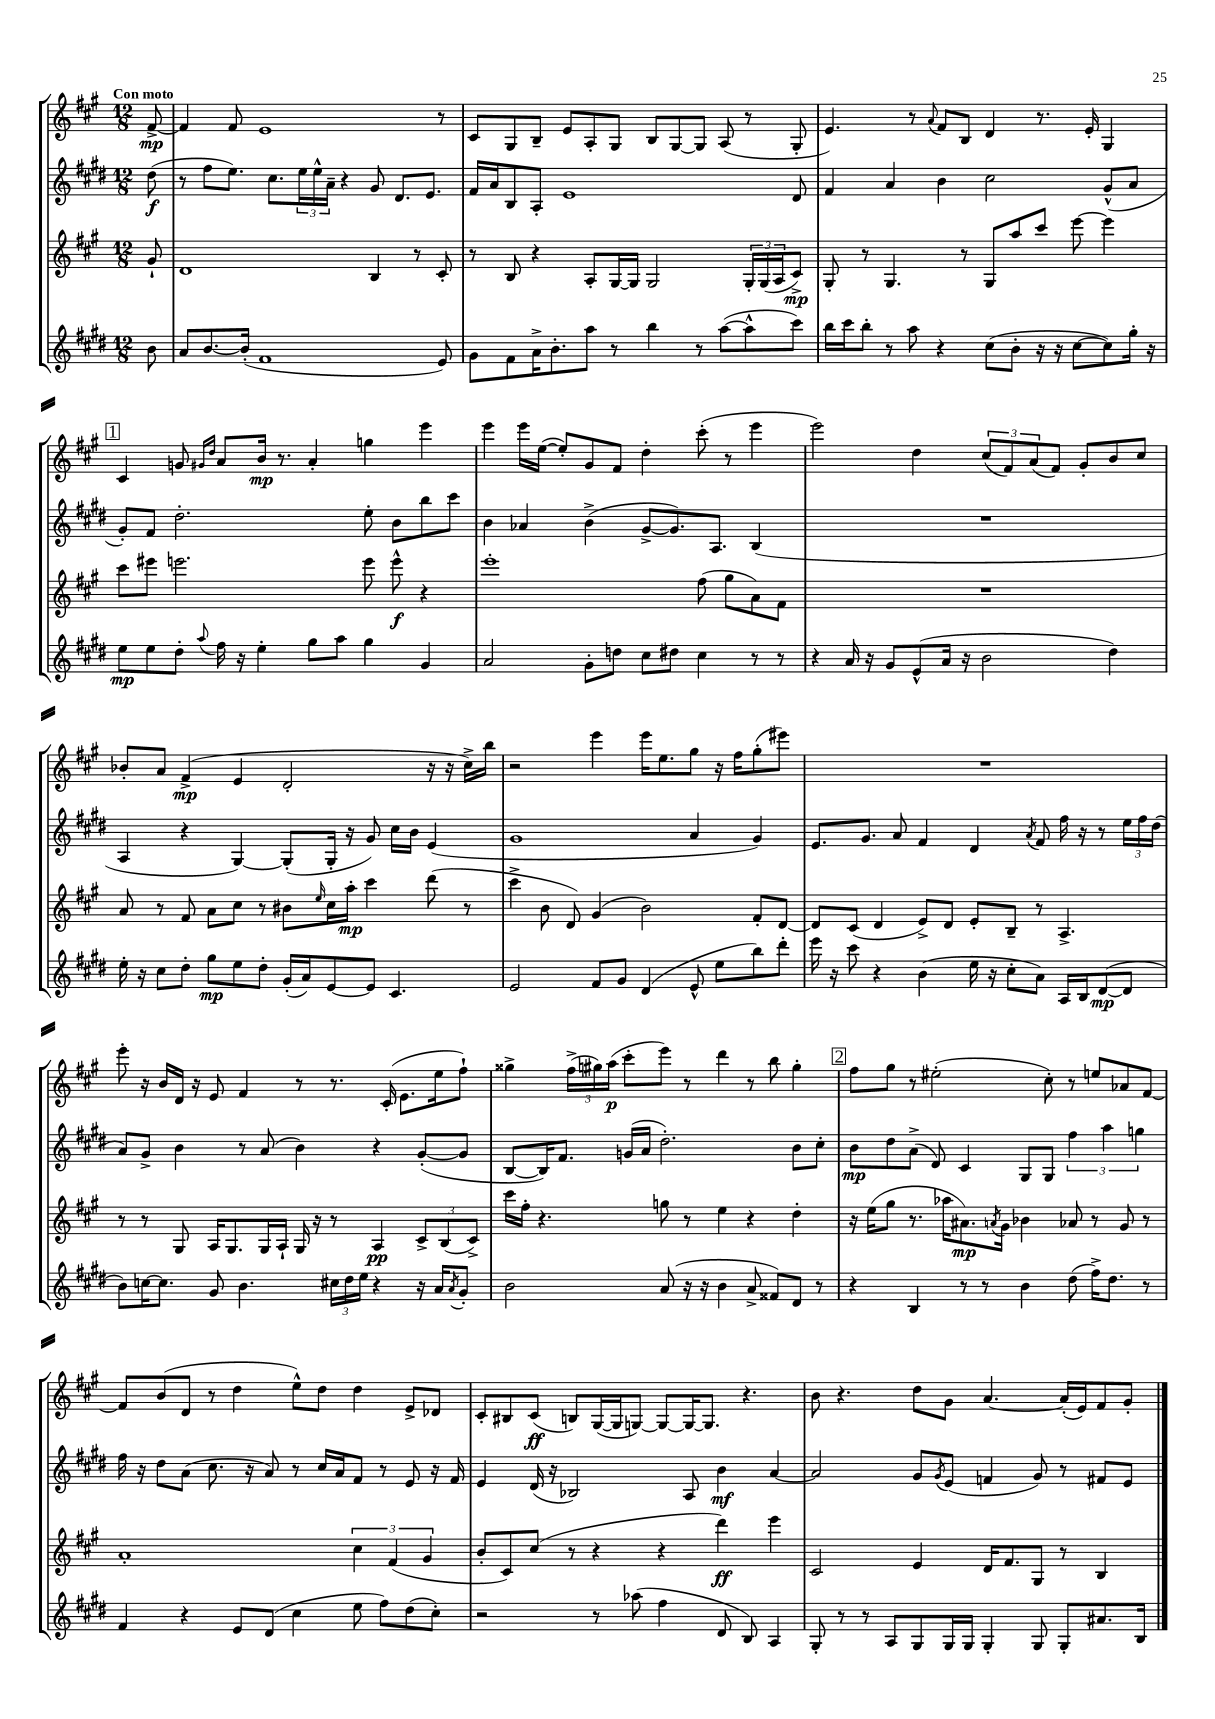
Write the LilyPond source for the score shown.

<<
\new StaffGroup <<
\new Staff = "s0" {
    \clef treble \key a \major \numericTimeSignature \time 12/8 \partial 8 \tempo "Con moto"
    fis'8~->\mp |
    fis'4 fis'8 e'1 r8 |
    cis'8 gis8 b8-- e'8 a8-. gis8 b8 gis8~ gis8 a8( r8 gis8-. |
    e'4.) r8 \appoggiatura { a'8 } fis'8 b8 d'4 r8. e'16-. gis4 |
    \mark \markup { \box "1" } cis'4 g'8 \grace { gis'16 d''16 } a'8 b'16\mp r8. a'4-. g''4 e'''4 |
    e'''4 e'''16 e''16~( e''8-.) gis'8 fis'8 d''4-. cis'''8-.( r8 e'''4 |
    e'''2) d''4 \tuplet 3/2 { cis''8( fis'8) a'8( } fis'8) gis'8-. b'8 cis''8 |
    bes'8-. a'8 fis'4->\mp( e'4 d'2-. r16 r16 cis''16->) b''16 |
    r2 e'''4 e'''16 e''8. gis''8 r16 fis''16 gis''8-.( eis'''8) |
    R1. |
    e'''8-. r16 b'16 d'16 r16 e'8 fis'4 r8 r8. cis'16-.( e'8. e''16 fis''8-!) |
    gisis''4-> \tuplet 3/2 { fis''16->( gis''16) a''16\p( } cis'''8-. e'''8) r8 d'''4 r8 b''8 gis''4-. |
    \mark \markup { \box "2" } fis''8 gis''8 r8 eis''2-.( cis''8-.) r8 e''8 aes'8 fis'8~ |
    fis'8 b'8( d'8 r8 d''4 e''8-^) d''8 d''4 e'8-> des'8 |
    cis'8-. bis8 cis'8\ff( b8) gis16~( gis16 g8~) g8~ g16~ g8. r4. |
    b'8 r4. d''8 gis'8 a'4.~ a'16-.( e'16) fis'8 gis'8-. \bar "|." |
}
\new Staff = "s1" {
    \clef treble \key e \major \numericTimeSignature \time 12/8 \partial 8
    dis''8\f( |
    r8 fis''8 e''8.) cis''8. \tuplet 3/2 { e''16 e''16-^ a'16-- } r4 gis'8 dis'8. e'8. |
    fis'16 a'16 b8 a8-. e'1 dis'8 |
    fis'4 a'4 b'4 cis''2 gis'8-^( a'8 |
    \mark \markup { \box "1" } gis'8-.) fis'8 dis''2.-. e''8-. b'8 b''8 cis'''8 |
    b'4 aes'4 b'4->( gis'8~-> gis'8.) a8. b4( |
    R1. |
    a4 r4 gis4~) gis8-.( gis16-. r16 gis'8) cis''16 b'16 e'4( |
    gis'1 a'4 gis'4) |
    e'8. gis'8. a'8 fis'4 dis'4 \acciaccatura { a'8 } fis'8 fis''16 r16 r8 \tuplet 3/2 { e''16 fis''16 dis''16( } |
    a'8) gis'8-> b'4 r8 a'8( b'4) r4 gis'8~-.( gis'8 |
    b8~ b16) fis'8. g'16( a'16 dis''2.-.) b'8 cis''8-. |
    \mark \markup { \box "2" } b'8\mp dis''8 a'8->( dis'8) cis'4 gis8 gis8 \tuplet 3/2 { fis''4 a''4 g''4 } |
    fis''16 r16 dis''8 a'8( cis''8. r16 a'8) r8 cis''16 a'16 fis'8 r8 e'8 r16 fis'16 |
    e'4 dis'16( r16 bes2) a8 b'4\mf a'4~ |
    a'2 gis'8 \acciaccatura { gis'8 } e'8( f'4 gis'8) r8 fis'8 e'8 \bar "|." |
}
\new Staff = "s2" {
    \clef treble \key a \major \numericTimeSignature \time 12/8 \partial 8
    gis'8-! |
    d'1 b4 r8 cis'8-. |
    r8 b8 r4 a8-. gis16~ gis16 gis2 \tuplet 3/2 { gis16-. gis16( a16 } cis'8->\mp) |
    gis8-. r8 gis4. r8 gis8 a''8 cis'''8 e'''8~ e'''4 |
    \mark \markup { \box "1" } cis'''8 eis'''8 e'''2. e'''8 e'''8-^\f r4 |
    e'''1-. fis''8( gis''8 a'8) fis'8 |
    R1. |
    a'8 r8 fis'8 a'8 cis''8 r8 bis'8 \grace { e''16 } cis''16 a''16-.\mp cis'''4 d'''8( r8 |
    cis'''4-> b'8 d'8) gis'4( b'2) fis'8-. d'8~ |
    d'8 cis'8( d'4 e'8->) d'8 e'8-. b8-- r8 a4.-> |
    r8 r8 gis8 a16 gis8. gis16 a16-! gis16 r16 r8 a4\pp \tuplet 3/2 { cis'8-> b8( cis'8->) } |
    cis'''16 fis''16-. r4. g''8 r8 e''4 r4 d''4-. |
    \mark \markup { \box "2" } r16 e''16( gis''8 r8. aes''16 ais'8.\mp) \acciaccatura { a'8 } gis'16 bes'4 aes'8 r8 gis'8 r8 |
    a'1-. \tuplet 3/2 { cis''4 fis'4( gis'4 } |
    b'8-. cis'8) cis''8( r8 r4 r4 d'''4\ff) e'''4 |
    cis'2 e'4 d'16 fis'8. gis8 r8 b4 \bar "|." |
}
\new Staff = "s3" {
    \clef treble \key e \major \numericTimeSignature \time 12/8 \partial 8
    b'8 |
    a'8 b'8.~ b'16-.( fis'1 e'8) |
    gis'8 fis'8 a'16-> b'8.-. a''8 r8 b''4 r8 a''8~( a''8-^ cis'''8) |
    b''16 cis'''16 b''8-. r8 a''8 r4 cis''8( b'8-. r16 r16 cis''8~ cis''8) gis''16-. r16 |
    \mark \markup { \box "1" } e''8\mp e''8 dis''8-. \appoggiatura { a''8 } fis''16 r16 e''4-. gis''8 a''8 gis''4 gis'4 |
    a'2 gis'8-. d''8 cis''8 dis''8 cis''4 r8 r8 |
    r4 a'16 r16 gis'8 e'8-^( a'16 r16 b'2 dis''4) |
    e''16-. r16 cis''8 dis''8-. gis''8\mp e''8 dis''8-. gis'16-.( a'16) e'8~ e'8 cis'4. |
    e'2 fis'8 gis'8 dis'4( e'8-^ e''8 b''8) dis'''8-. |
    e'''16 r16 cis'''8 r4 b'4( e''16 r16 cis''8-. a'8) a16 b16 dis'8~\mp( dis'8 |
    b'8) c''16~ c''8. gis'8 b'4. \tuplet 3/2 { cis''16 dis''16 e''16 } r4 r16 a'16 \acciaccatura { a'8 } gis'8-. |
    b'2 a'8( r16 r16 b'4 a'8-> fisis'8) dis'8 r8 |
    \mark \markup { \box "2" } r4 b4 r8 r8 b'4 dis''8( fis''16->) dis''8. r8 |
    fis'4 r4 e'8 dis'8( cis''4 e''8 fis''8) dis''8( cis''8-.) |
    r2 r8 aes''8( fis''4 dis'8 b8) a4 |
    gis8-. r8 r8 a8 gis8 gis16 gis16 gis4-. gis8 gis8-. ais'8. b16 \bar "|." |
}
>>
>>
\layout { \context { \Score \remove "Bar_number_engraver" } }
